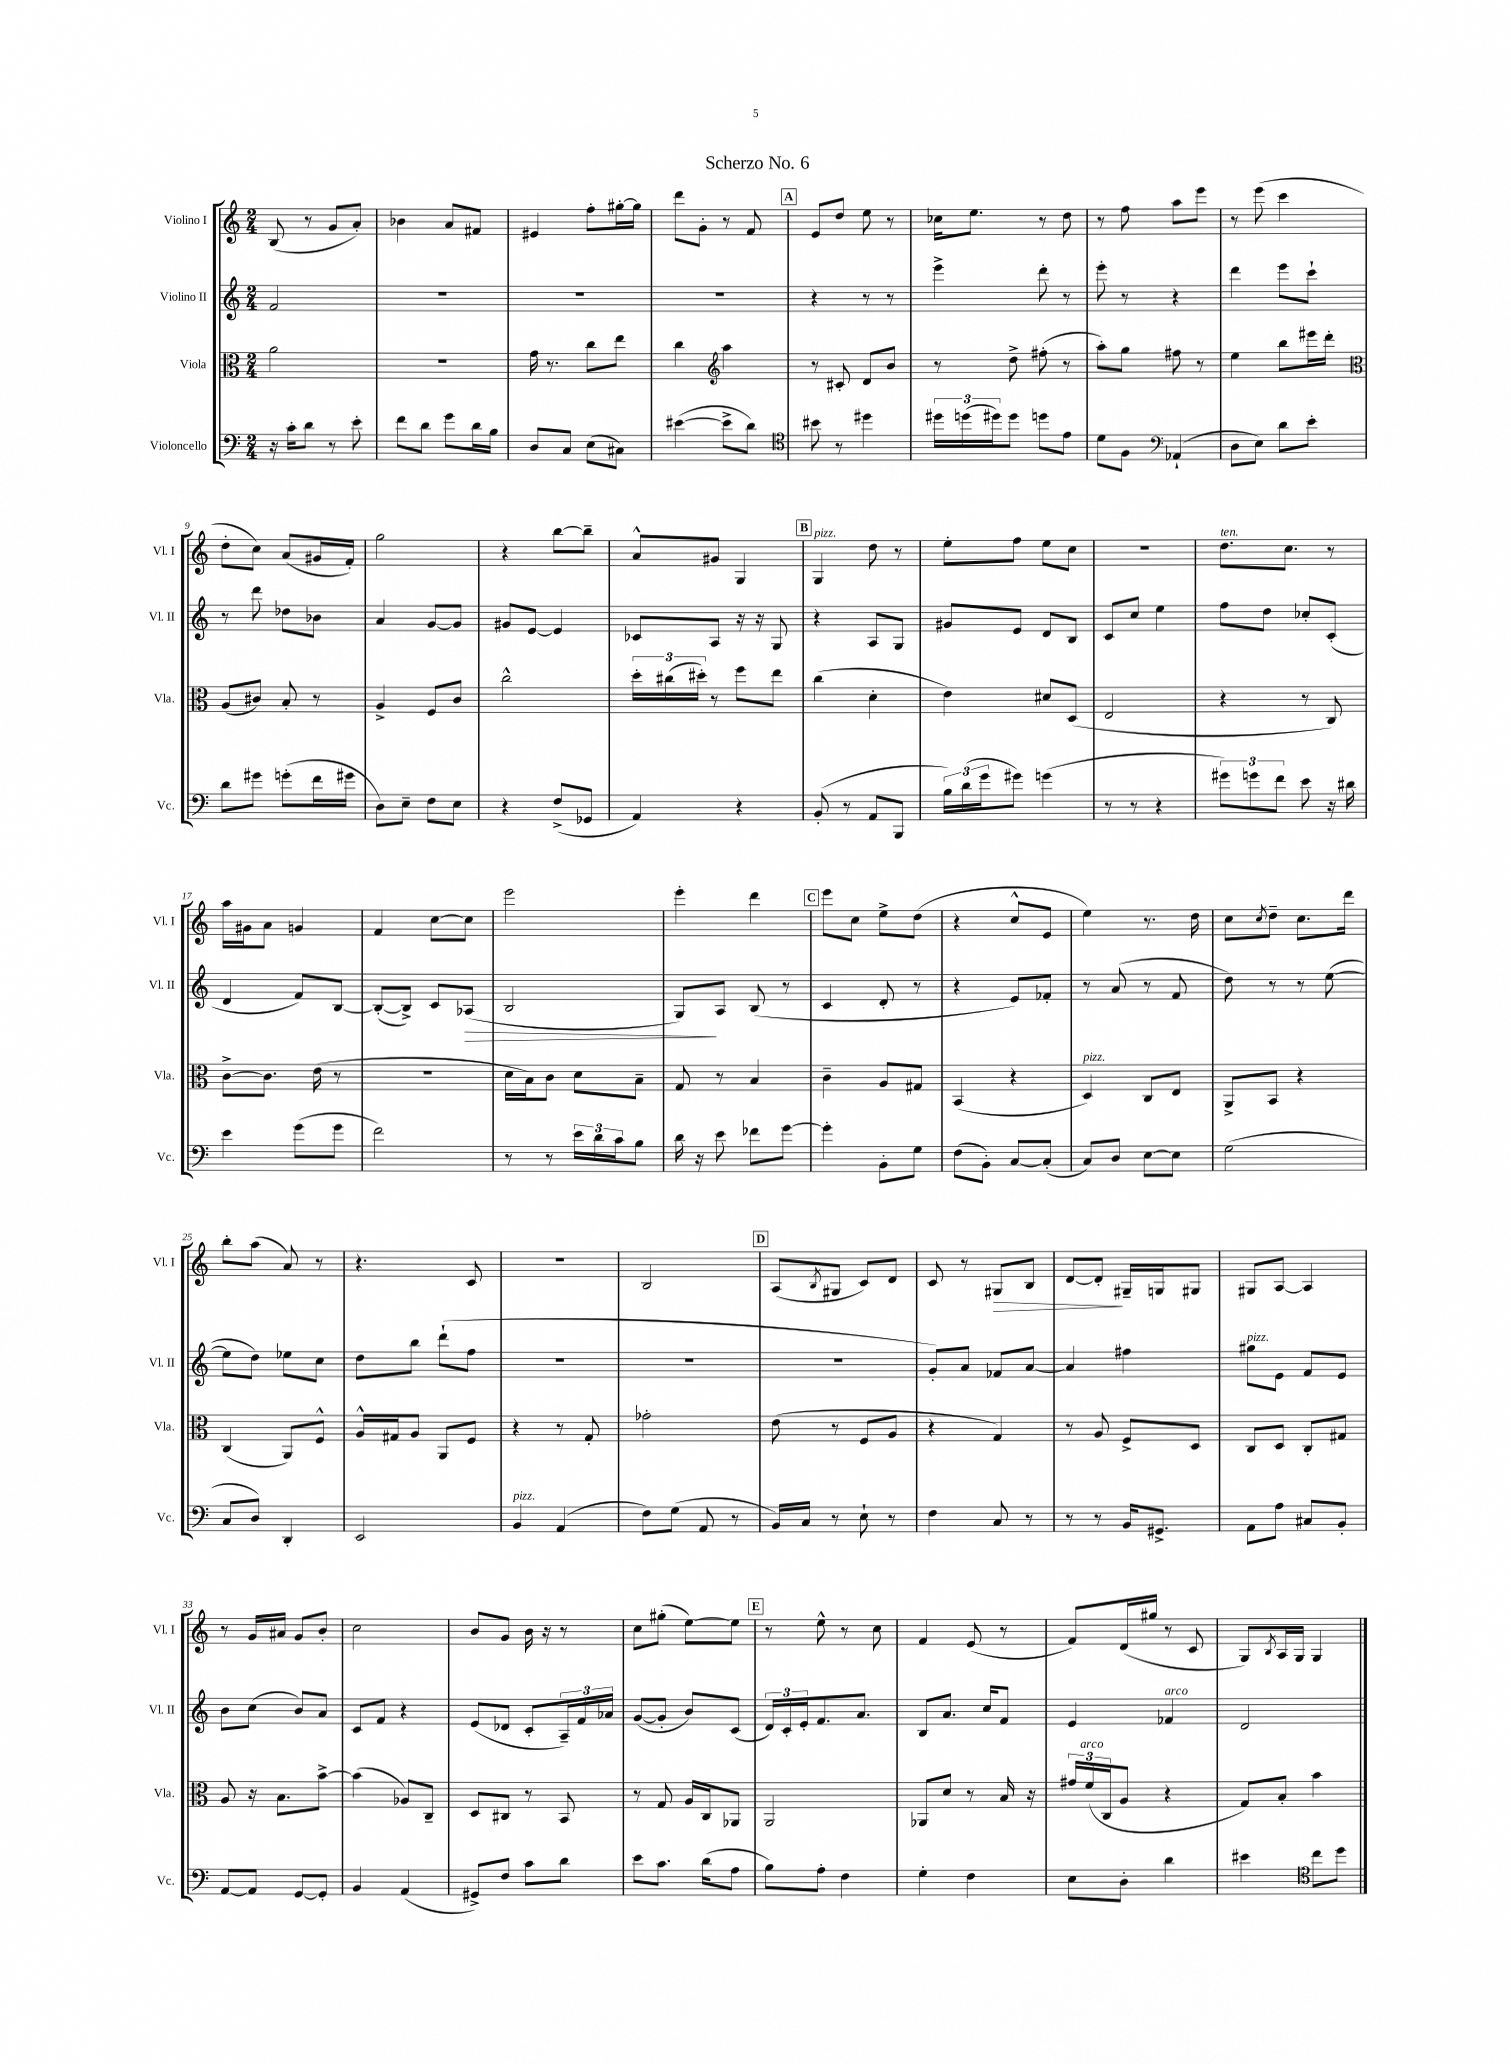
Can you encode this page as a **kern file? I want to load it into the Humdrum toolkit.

**kern	**kern	**kern	**dynam	**kern	**dynam
*part4	*part3	*part2	*part2	*part1	*part1
*staff4	*staff3	*staff2	*staff2	*staff1	*staff1
*I"Violoncello	*I"Viola	*I"Violino II	*	*I"Violino I	*
*I'Vc.	*I'Vla.	*I'Vl. II	*	*I'Vl. I	*
*clefF4	*clefC3	*clefG2	*	*clefG2	*
*k[]	*k[]	*k[]	*	*k[]	*
*M2/4	*M2/4	*M2/4	*	*M2/4	*
=1	=1	=1	=1	=1	=1
16r	2a\	2f/	.	(8B/	.
16c'\KL	.	.	.	.	.
8d\J	.	.	.	8r	.
8r	.	.	.	8g/L	.
8e'\	.	.	.	8a'/J)	.
=2	=2	=2	=2	=2	=2
8f\L	2r	2r	.	4b-X\	.
8d\J	.	.	.	.	.
8g\L	.	.	.	8a/L	.
16d\L	.	.	.	8f#X/J	.
16B\JJ	.	.	.	.	.
=3	=3	=3	=3	=3	=3
8D/L	16g\	2r	.	4e#X/	.
.	8.r	.	.	.	.
8C/J	.	.	.	.	.
(8E\L	8cc\L	.	.	8ff'\L	.
8C#X\J)	8ee\J	.	.	[16gg#X'\L	.
.	.	.	.	16gg#\JJ]	.
=4	=4	=4	=4	=4	=4
([4e#X\	4cc\	2r	.	8ddd\L	.
.	.	.	.	8g'\J	.
*	*clefG2	*	*	*	*
8e#^\L]	4aa\	.	.	8r	.
8d\J)	.	.	.	8f/	.
!!LO:REH:place=s1:t=A
=5	=5	=5	=5	=5	=5
*clefC4	*	*	*	*	*
8b#X\	8r	4r	.	8e/L	.
8r	8c#X'/	.	.	8dd/J	.
4dd#X\	8d/L	8r	.	8ee\	.
.	8b/J	8r	.	8r	.
=6	=6	=6	=6	=6	=6
24dd#X\LL	8r	4eee^\	.	16cc-X\KL	.
(24ddn\	.	.	.	.	.
.	.	.	.	8.ee\J	.
24dd#X\J)	.	.	.	.	.
8dd#\J	8dd^\	.	.	.	.
8ddn\L	(8ff#X'\	8ddd'\	.	8r	.
8e\J	8r	8r	.	8dd\	.
=7	=7	=7	=7	=7	=7
8d\L	8aa'\L)	8eee'\	.	8r	.
8F\J	8gg\J	8r	.	8ff\	.
*clefF4	*	*	*	*	*
(4AA-X`/	8ff#X\	4r	.	8aa\L	.
.	8r	.	.	8eee\J	.
=8	=8	=8	=8	=8	=8
8D\L	4ee\	4ddd\	.	8r	.
8E\J)	.	.	.	(8eee\	.
8d\L	8bb\L	8eee\L	.	4ccc\	.
8e'\J	16eee#X\L	8ccc`\J	.	.	.
.	16ddd'\JJ	.	.	.	.
!!LO:LB:g=z
=9	=9	=9	=9	=9	=9
*	*clefC3	*	*	*	*
8d\L	(8A/L	8r	.	8dd'\L	.
8g#X\J	8c#X/J)	8ddd\	.	8cc\J)	.
(8gn'\L	8B'/	8dd-X\L	.	(8a/L	.
16f\L	8r	8b-X\J	.	16g#X/L	.
16g#X\JJ	.	.	.	16f'/JJ)	.
=10	=10	=10	=10	=10	=10
8D\L)	4A^/	4a/	.	2gg\	.
8E~\J	.	.	.	.	.
8F\L	8F/L	[8g/L	.	.	.
8E\J	8c/J	8g/J]	.	.	.
=11	=11	=11	=11	=11	=11
4r	2cc^^\	8g#X/L	.	4r	.
.	.	[8e/J	.	.	.
(8F^/L	.	4e/]	.	[8bb\L	.
8GG-X/J	.	.	.	8bb~\J]	.
=12	=12	=12	=12	=12	=12
4AA/)	24dd'\LL	8c-X/L	.	8a^^/L	.
.	(24cc#X\	.	.	.	.
.	24dd#X'\JJ)	.	.	.	.
.	8r	8A/J	.	8g#X/J	.
4r	8ff\L	16r	.	4G/	.
.	.	16r	.	.	.
.	8ee\J	8G/	.	.	.
!!LO:REH:place=s1:t=B
=13	=13	=13	=13	=13	=13
!	!	!	!	!LO:TX:a:i:t=pizz.	!
(8BB'/	(4cc\	4r	.	4G/	.
8r	.	.	.	.	.
8AA/L	4d'\	8A/L	.	8dd\	.
8BBB/J	.	8G/J	.	8r	.
=14	=14	=14	=14	=14	=14
24B\LL)	4e\)	8g#X/L	.	8ee'\L	.
(24d\	.	.	.	.	.
24g\J	.	.	.	.	.
8g#X\J)	.	8e/J	.	8ff\J	.
(4gn\	8d#X/L	8d/L	.	8ee\L	.
.	(8D/J	8B/J	.	8cc\J	.
=15	=15	=15	=15	=15	=15
8r	2E/	8c/L	.	2r	.
8r	.	8cc/J	.	.	.
4r	.	4ee\	.	.	.
=16	=16	=16	=16	=16	=16
!	!	!	!	!LO:TX:a:i:t=ten.	!
12g#X\L)	4r	8ff\L	.	8.dd\L	.
12gn\	.	.	.	.	.
.	.	8dd\J	.	.	.
12f\J	.	.	.	.	.
.	.	.	.	8.cc\J	.
8e\	8r	8cc-X'/L	.	.	.
16r	8C/)	(8c'/J	.	8r	.
16d#X\	.	.	.	.	.
!!LO:LB:g=z
=17	=17	=17	=17	=17	=17
4e\	[8c^\L	4d/	.	16aa\LL	.
.	.	.	.	16g#X\J	.
.	8.c\J]	.	.	8a\J	.
(8g\L	.	8f/L)	.	4gn/	.
.	(16e\	.	.	.	.
8g\J	8r	[8B/J	.	.	.
=18	=18	=18	=18	=18	=18
2f\)	2r	(8B'/L_	.	4f/	.
.	.	8B^/J])	.	.	.
.	.	8c/L	.	[8cc\L	.
!	!	!	!LO:HP:b	!	!
.	.	(8A-X/J	>	8cc\J]	.
=19	=19	=19	=19	=19	=19
8r	16d\LL	2B/	.	2eee\	.
.	16B\J)	.	.	.	.
8r	8c\J	.	.	.	.
24e\LL	8d\L	.	.	.	.
24d\	.	.	.	.	.
24c\J	.	.	.	.	.
8B\J	8B~\J	.	.	.	.
=20	=20	=20	=20	=20	=20
16d\	8G/	8G/L)	.	4eee'\	.
16r	.	.	.	.	.
8e\	8r	8A/J	]	.	.
8f-X\L	4B/	(8B/	.	4ddd\	.
[8g\J	.	8r	.	.	.
!!LO:REH:place=s1:t=C
=21	=21	=21	=21	=21	=21
4g'\]	4c~\	4c/	.	8eee\L	.
.	.	.	.	8cc\J	.
8BB'\L	8A/L	8d'/	.	8ee^\L	.
8G\J	8G#X/J	8r	.	(8dd\J	.
=22	=22	=22	=22	=22	=22
(8F\L	(4BB/	4r	.	4r	.
8BB'\J)	.	.	.	.	.
[8C/L	4r	8e/L)	.	8cc^^/L	.
(8C'/J]	.	8f-X'/J	.	8e/J	.
=23	=23	=23	=23	=23	=23
!	!LO:TX:a:i:t=pizz.	!	!	!	!
8C/L)	4D/)	8r	.	4ee\)	.
8D/J	.	(8a/	.	.	.
[8E\L	8C/L	8r	.	8.r	.
8E\J]	8E/J	8f/	.	.	.
.	.	.	.	16dd\	.
=24	=24	=24	=24	=24	=24
(2G\	8AA^/L	8dd\)	.	8cc\L	.
.	.	.	.	8qcc/	.
.	8BB/J	8r	.	8dd~\J	.
.	4r	8r	.	8.cc\L	.
.	.	([8ee\	.	.	.
.	.	.	.	16ddd\Jk	.
!!LO:LB:g=z
=25	=25	=25	=25	=25	=25
8C/L	(4C/	8ee\L]	.	8bb'\L	.
8D/J)	.	8dd\J)	.	(8aa\J	.
4DD'/	8AA/L)	8ee-X\L	.	8a/)	.
.	8F^^/J	8cc\J	.	8r	.
=26	=26	=26	=26	=26	=26
2EE/	16A^^/LL	8dd\L	.	4.r	.
.	16G#X/J	.	.	.	.
.	8A/J	8bb\J	.	.	.
.	8AA/L	(8ddd`\L	.	.	.
.	8F/J	8ff\J	.	8c/	.
=27	=27	=27	=27	=27	=27
!LO:TX:a:i:t=pizz.	!	!	!	!	!
4BB/	4r	2r	.	2r	.
(4AA/	8r	.	.	.	.
.	8G'/	.	.	.	.
=28	=28	=28	=28	=28	=28
8F\L)	2g-X'\	2r	.	2B/	.
(8G\J	.	.	.	.	.
8AA/	.	.	.	.	.
8r	.	.	.	.	.
!!LO:REH:place=s1:t=D
=29	=29	=29	=29	=29	=29
16BB/LL)	(8e\	2r	.	(8A/L	.
16C/JJ	.	.	.	.	.
.	.	.	.	8qB/	.
8r	8r	.	.	8G#X/J	.
8E`\	8F/L	.	.	8c/L)	.
8r	8A/J	.	.	8d/J	.
=30	=30	=30	=30	=30	=30
4F\	4r	8g'/L)	.	8c/	.
.	.	8a/J	.	8r	.
!	!	!	!	!	!LO:HP:b
8C/	4G/)	8f-X/L	.	8G#X/L	>
8r	.	[8a/J	.	8B/J	.
=31	=31	=31	=31	=31	=31
8r	8r	4a/]	.	[8d/L	.
8r	8A/	.	.	8d'/J]	.
16BB/KL	8F^/L	4ff#X\	.	16G#X~/LL	]
8.GG#X^/J	.	.	.	16Gn/J	.
.	8D/J	.	.	8G#X/J	.
=32	=32	=32	=32	=32	=32
!	!	!LO:TX:a:i:t=pizz.	!	!	!
8AA\L	8C/L	8gg#X\L	.	8G#X/L	.
8A\J	8D/J	8e\J	.	[8A/J	.
8C#X/L	8C'/L	8f/L	.	4A/]	.
8BB'/J	8G#X/J	8e/J	.	.	.
!!LO:LB:g=z
=33	=33	=33	=33	=33	=33
[8AA/L	8A/	8b\L	.	8r	.
8AA/J]	16r	(8cc\J	.	16g/LL	.
.	8.B\L	.	.	16a#X/JJ	.
[8GG/L	.	8b/L)	.	8g/L	.
8GG'/J]	[8b^\J	8a/J	.	8b'/J	.
=34	=34	=34	=34	=34	=34
4BB/	(4b\]	8c/L	.	2cc\	.
.	.	8f/J	.	.	.
(4AA/	8A-X/L)	4r	.	.	.
.	8C~/J	.	.	.	.
=35	=35	=35	=35	=35	=35
8GG#X^/L)	8D/L	(8e/L	.	8b/L	.
8F/J	8C#X/J	8d-X/J	.	8g/J	.
8c\L	8r	8c'/L	.	16b\	.
.	.	.	.	16r	.
8d\J	8BB/	24A~/L)	.	8r	.
.	.	24f/	.	.	.
.	.	24a-X/JJ	.	.	.
=36	=36	=36	=36	=36	=36
8e\L	8r	([8g/L	.	8cc\L	.
8.c\J	8G/	8g'/J]	.	(8gg#X'\J	.
.	16A/LL	8b/L)	.	[8ee\L)	.
(16d\KL	16C/J	.	.	.	.
8A\J	8AA-X/J	(8c/J	.	8ee\J]	.
!!LO:REH:place=s1:t=E
=37	=37	=37	=37	=37	=37
8B\L)	2AA/	24d/LL)	.	8r	.
.	.	24c'/	.	.	.
.	.	24e'/J	.	.	.
8A'\J	.	8.f/	.	8ee^^\	.
4F\	.	.	.	8r	.
.	.	8.a/J	.	.	.
.	.	.	.	8cc\	.
=38	=38	=38	=38	=38	=38
4G'\	8AA-X/L	8B/L	.	4f/	.
.	8d/J	8.a/J	.	.	.
4F\	8r	.	.	(8e/	.
.	.	16cc/KL	.	.	.
.	16B/	8f/J	.	8r	.
.	16r	.	.	.	.
=39	=39	=39	=39	=39	=39
8E\L	24g#X/LL	4e/	.	8f/L)	.
!	!LO:TX:a:i:t=arco	!	!	!	!
.	(24f/	.	.	.	.
.	24C/J	.	.	.	.
8D'\J	8A/J	.	.	(16d/L	.
.	.	.	.	16gg#X/JJ	.
!	!	!LO:TX:a:i:t=arco	!	!	!
4d\	4r	4f-X/	.	8r	.
.	.	.	.	8c/	.
=40	=40	=40	=40	=40	=40
4e#X\	8G/L)	2d/	.	8G/L)	.
.	.	.	.	8qB/	.
.	8B'/J	.	.	16A/L	.
.	.	.	.	16G/JJ	.
*clefC4	*	*	*	*	*
8cc\L	4b\	.	.	4G/	.
8dd\J	.	.	.	.	.
==	==	==	==	==	==
*-	*-	*-	*-	*-	*-
